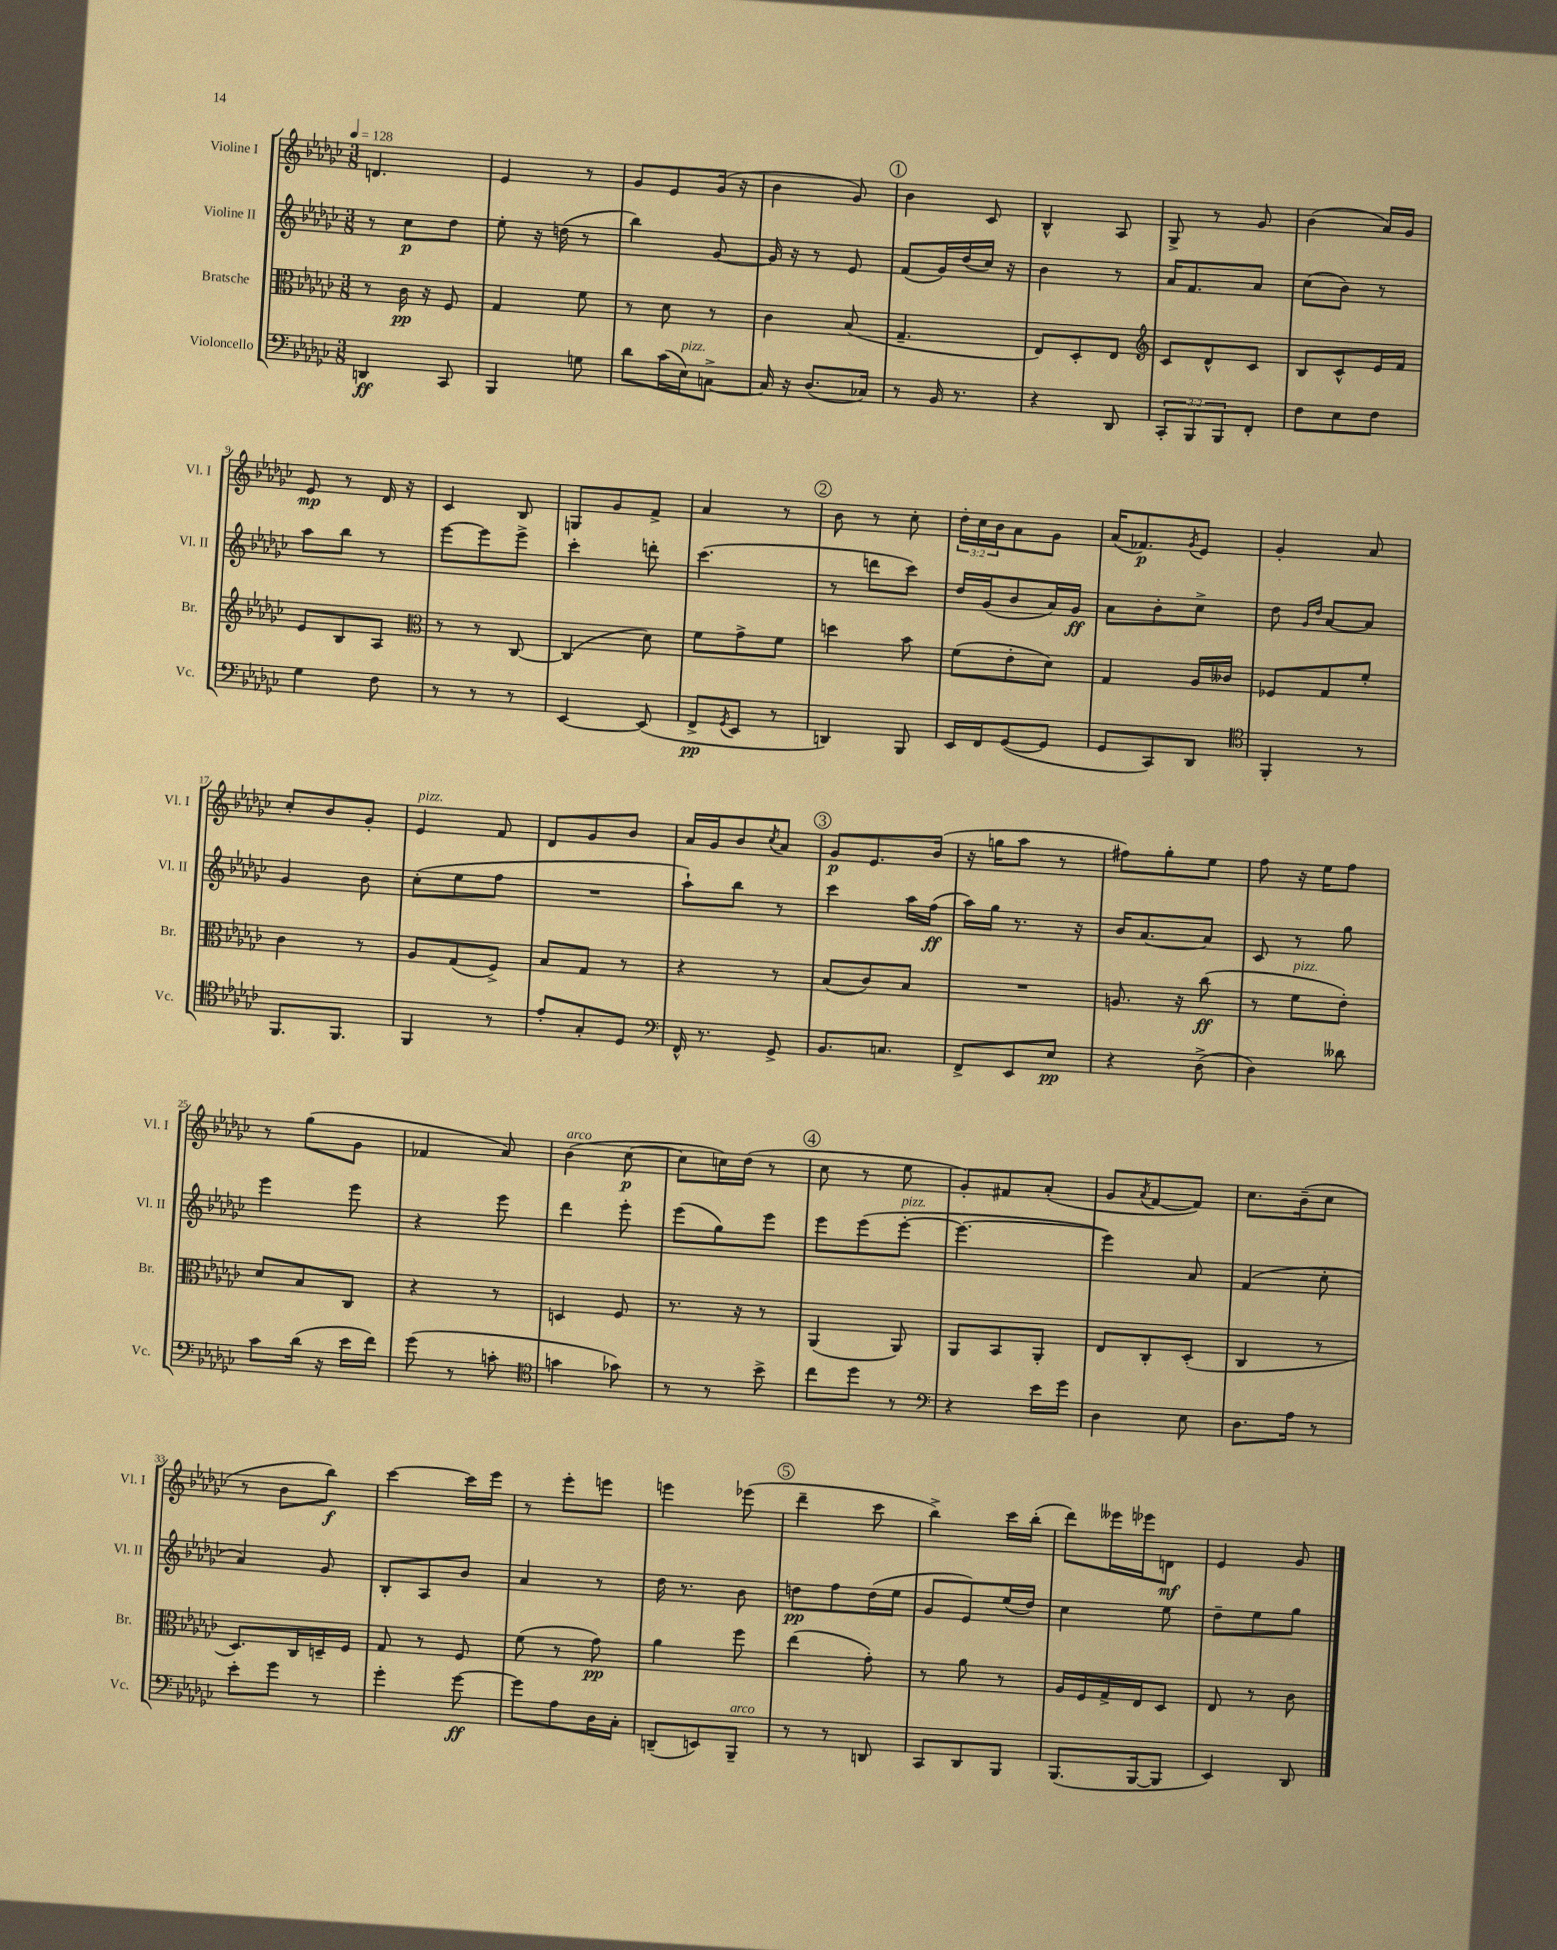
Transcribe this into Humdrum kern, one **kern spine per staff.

**kern	**kern	**kern	**kern
*staff4	*staff3	*staff2	*staff1
*clefF4	*clefC3	*clefG2	*clefG2
*k[b-e-a-d-g-c-]	*k[b-e-a-d-g-c-]	*k[b-e-a-d-g-c-]	*k[b-e-a-d-g-c-]
*M3/8	*M3/8	*M3/8	*M3/8
*MM128	*MM128	*MM128	*MM128
4DD	8r	8r	4.d
.	16c-	8cc-	.
.	16r	.	.
8CC-	8F	8dd-	.
=	=	=	=
4BBB-	4G-	8ee-'	4e-
.	.	16r	.
.	.	(16dd	.
8G	8f	8r	8r
=	=	=	=
8d-	8r	4bb-)	8g-
(16c-	8d-	.	8e-
16E-)	.	.	.
[8C^	8r	[8g-	(16g-
.	.	.	16r
=	=	=	=
16C]	4c-	16g-]	4b-
16r	.	16r	.
(8.D-	.	8r	.
.	(8B-	8e-	8g-)
16C-)	.	.	.
=	=	=	=
8r	4.G-~	(8f	4b-
16BB-	.	16g-)	.
8.r	.	(16dd-	.
.	.	16cc-)	8c-
.	.	16r	.
=	=	=	=
4r	8E-)	4b-	4B-^^
.	8D-'	.	.
8DD-	8E-	8r	8A-
=	=	=	=
*	*clefG2	*	*
12CC-'	8c-	16a-	8G-^
.	.	8.f	.
12BBB-	.	.	.
.	8d-^^	.	8r
12BBB-	.	.	.
8FF'	8c-	8a-	8g-
=	=	=	=
8F	8B-	(8cc-	(4b-
8E-	8c-^^	8b-)	.
8F	16e-	8r	16a-)
.	16f	.	16g-
=	=	=	=
4G-	8e-	8aa-	8e-
.	8B-	8bb-	8r
8F	8A-	8r	16d-
.	.	.	16r
=	=	=	=
*	*clefC3	*	*
8r	8r	[8eee-	4c-
8r	8r	8eee-]	.
8r	[8C-	8eee-^	8B-
=	=	=	=
[4EE-	(4C-]	4ccc-'	8G
.	.	.	8g-
(8EE-]	8d-)	8ddd'	8f^
=	=	=	=
8FF^	8f	(4.ccc-	4a-
8qGG-	.	.	.
8EE-	8g-^	.	.
8r	8f	.	8r
=	=	=	=
4DD)	4dd	8r	8b-
.	.	8ddd	8r
8BBB-	8b-	8ccc-)	8cc-'
=	=	=	=
16EE-	(8f	16dd-	24dd-'
.	.	.	24cc-
16FF	.	(16g-	.
.	.	.	24b-
([8GG-	8e-'	8b-	8a-
8GG-]	8d-)	16a-)	8g-
.	.	16g-	.
=	=	=	=
8GG-	4G-	8a-	(16a-
.	.	.	8.f-)
8CC-)	.	8b-'	.
.	.	.	8qg-
8DD-	16A-	8cc-^	8e-
.	16c--	.	.
=	=	=	=
*clefC4	*	*	*
4FF'	8F-	8dd-	4g-'
.	.	16qqg-	.
.	.	16qqdd-	.
.	8G-	[8a-	.
8r	8f'	8a-]	8a-
=	=	=	=
8.FF	4c-	4g-	8cc-'
.	.	.	8b-
8.FF	.	.	.
.	8r	8b-	8g-'
=	=	=	=
4FF	8A-	(8cc-'	4e-
.	(8G-	8ee-	.
8r	8F^)	8ff	8f
=	=	=	=
8e-'	8B-	4.r	8d-
8G-'	8G-	.	8g-
8D-	8r	.	8b-
=	=	=	=
*clefF4	*	*	*
16FF^^	4r	8aa-`)	16a-
8.r	.	.	16g-
.	.	8bb-	8b-
.	.	.	8qcc-
8GG-^	8r	8r	8a-
=	=	=	=
8.BB-	(8B-	4ccc-	8g-
.	8c-)	.	8.e-
8.C	.	.	.
.	8B-	16aa-	.
.	.	(16ff	(16b-
=	=	=	=
8FF^	4.r	16aa-)	16r
.	.	16gg-	16gg
8EE-	.	8.r	8aa-
8E-	.	.	8r
.	.	16r	.
=	=	=	=
4r	8.A	16b-	8ff#)
.	.	[8.a-	.
.	.	.	8gg-'
.	16r	.	.
(8D-^	(8cc-	8a-]	8ee-
=	=	=	=
4D-)	8r	8c-	8ff
.	8f	8r	16r
.	.	.	16ee-
8d--	8e-')	8gg-	8ff
=	=	=	=
8c-	8d-	4eee-	8r
(16d-	8B-	.	(8gg-
16r	.	.	.
16e-	8C-	8eee-	8g-
16f)	.	.	.
=	=	=	=
(8g-	4r	4r	4f-
8r	.	.	.
8c'	8r	8eee-	8a-)
=	=	=	=
*clefC4	*	*	*
4g	4D	4ddd-	(4b-
8g-)	8F	8eee-'	[8cc-
=	=	=	=
8r	8.r	(8eee-	8cc-]
8r	.	8gg-)	16cc)
.	16r	.	(16dd-
8b-^	8r	8eee-	8r
=	=	=	=
8cc-	(4AA-	8eee-	8cc-
8dd-	.	(8eee-	8r
8r	8AA-)	[8eee-'	8ee-
=	=	=	=
*clefF4	*	*	*
4r	8AA-	4.eee-_	8g-')
.	8BB-	.	8f#
16e-	8AA-'	.	(8a-'
16g-	.	.	.
=	=	=	=
4D-	8E-	4eee-])	8g-
.	.	.	8qa-
.	8C-'	.	[8f
8E-	(8D-'	8a-	8f])
=	=	=	=
8.D-	4C-	(4f	8.cc-
16A-	.	.	(16b-~
8r	8r	8cc-'	8cc-
=	=	=	=
8e-'	8.D-)	4a-)	8r
8g-	.	.	8b-
.	16C-	.	.
8r	16D~	8g-	8bb-)
.	16F	.	.
=	=	=	=
4g-'	8G-	8B-'	[4ccc-
.	8r	8A-	.
[8g-	8F	8b-	16ccc-]
.	.	.	16eee-
=	=	=	=
8g-]	(8f	4a-	8r
8A-	8r	.	8eee-'
16D-	8g-)	8r	8eee
16C-'	.	.	.
=	=	=	=
(8DD~	4a-	16dd-	4eee
.	.	8.r	.
8EE)	.	.	.
8BBB-~	8ff	8b-	(8eee-
=	=	=	=
8r	(4ee-	8dd	4ddd-~
8r	.	8ff	.
8DD	8g-')	(16dd	8ccc-
.	.	16ee-	.
=	=	=	=
8CC-	8r	8g-	4bb-^)
8DD-	8a-	8e-)	.
8BBB-	8r	(16ee-	16ccc-
.	.	16dd-)	(16bb-'
=	=	=	=
(8.BBB-	16A-	4cc-	8ddd-)
.	16F	.	.
.	16G-^	.	16eee--
[16BBB-	16E-	.	16eee-
8BBB-]	8D-	8ee-	8d
=	=	=	=
4EE-)	8E-	8dd-~	4e-
.	8r	8ee-	.
8DD-	8c-	8gg-	8g-
==	==	==	==
*-	*-	*-	*-
